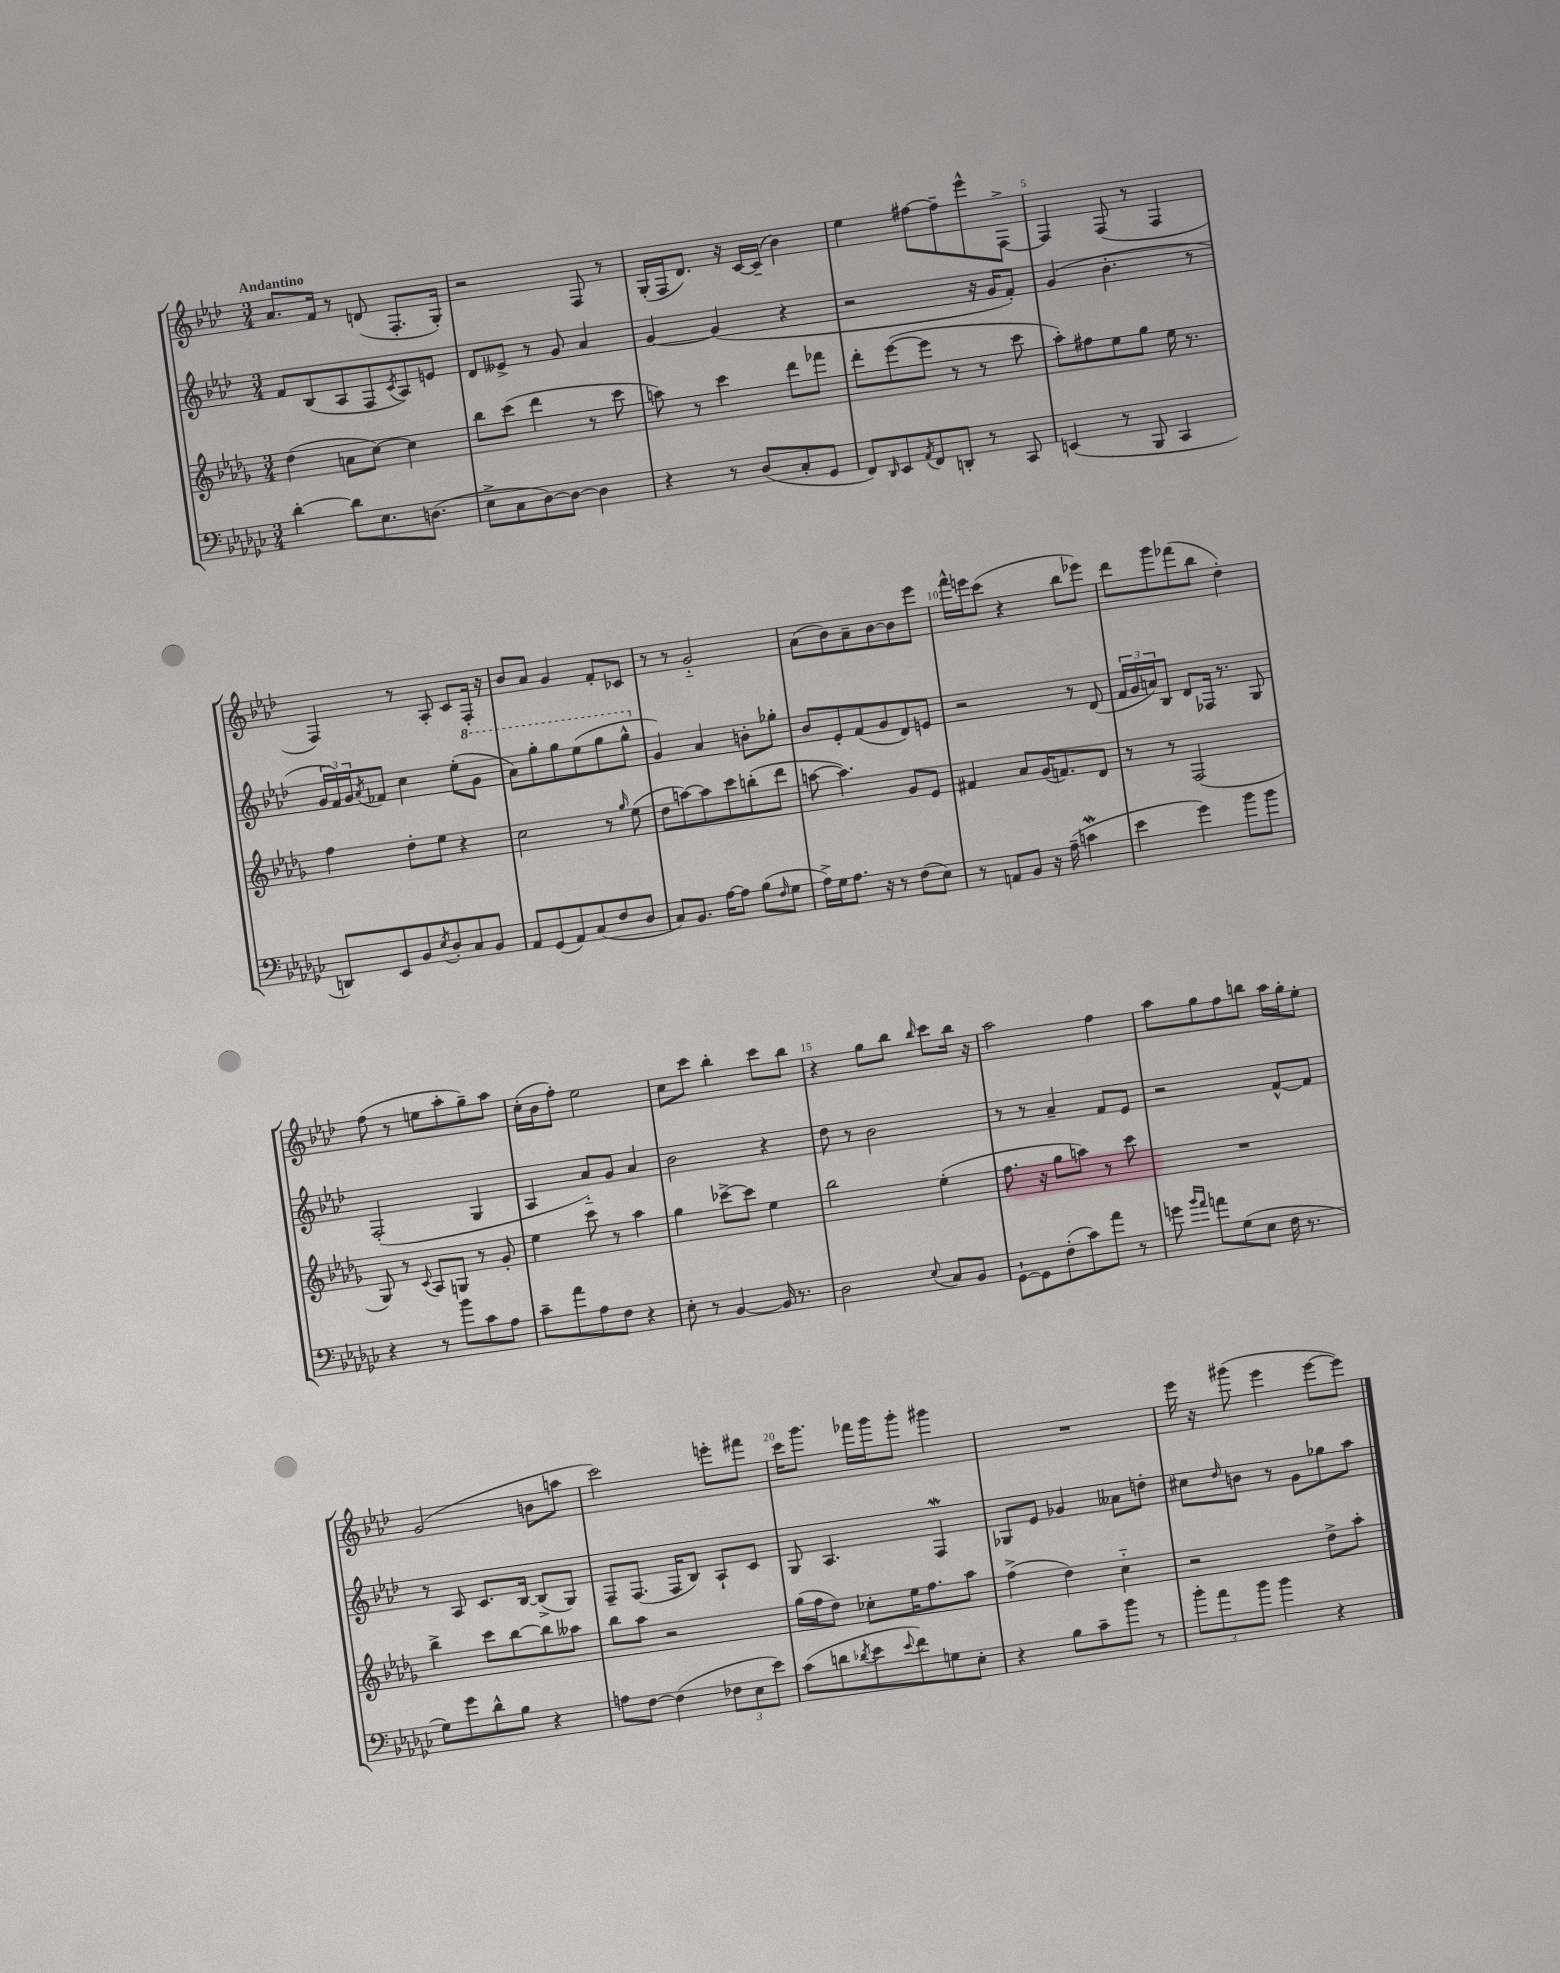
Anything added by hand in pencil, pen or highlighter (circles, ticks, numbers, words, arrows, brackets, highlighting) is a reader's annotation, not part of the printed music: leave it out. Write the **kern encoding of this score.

**kern	**kern	**kern	**kern
*staff4	*staff3	*staff2	*staff1
*clefF4	*clefG2	*clefG2	*clefG2
*k[b-e-a-d-g-c-]	*k[b-e-a-d-g-]	*k[b-e-a-d-]	*k[b-e-a-d-]
*M3/4	*M3/4	*M3/4	*M3/4
[4d-'\	(4dd-\	8f/L	8.a-/L
.	.	(8B-/	.
.	.	.	16f/Jk
8d-\]L	8a\L	8A-/	8r
8.E-\	[8cc\J)	8F/	(8d/
.	.	8qc/	.
.	4cc\]	8A-/)	8.F'/L
(8.D\J	.	.	.
.	.	8e/J	.
.	.	.	16G'/Jk)
=	=	=	=
8E-^\L	8bb-\L	8d-/L	2r
8C-\	(8ccc\J	8e--^/J	.
[8D-\)	4ddd-\	8r	.
8D-\_J	.	8g/	.
4D-\]	8r	4a-/	8F/
.	8ccc\	.	8r
=	=	=	=
4r	8aa\)	[4g/	(16G'/LL
.	.	.	16F/J
.	8r	.	8.d-/J)
8r	4ccc\	(4g/]	.
.	.	.	16r
(8D-/L	.	.	[16c/LL
.	.	.	(16c~/]JJ
8C-'/	8ddd-\L	4r	4b-\)
8GG-/J	8fff-\J	.	.
=	=	=	=
8FF/L)	8ddd-'\L	2r	4ee-\
16qqDD-/	.	.	.
8EE-/	([8eee-\	.	.
8qAA-/	.	.	.
8FF/	8eee-\]J	.	[8ff#\L
8DD'/J	8r	.	8ff#~\]
8r	8r	16r	8eee-^^\
.	.	16g/LK	.
8CC-/	8ccc\	8f'/J)	[8F^\J
=	=	=	=
(4EE/	8aa-'\L)	(4g/	4F/]
.	8ff#\	.	.
8r	8ee-\	4.b-'\	(8F/
8BBB-/	8gg-\J	.	8r
4CC-/	16ee-\	.	4F/
.	8.r	.	.
.	.	8r	.
=	=	=	=
8DD/L)	4ff\	24g/LL	4F/)
.	.	24f/)	.
.	.	24g/J	.
.	.	8qa-/	.
8EE-/	.	8f-/J	.
8BB-/	8dd-'\L	4cc\	8r
8qE-/	.	.	.
8D-'/	8ee-\J	.	8A-'/
8C-/	4r	(8ee-'\L	8c/L
8BB-/J	.	8gg\J	16F'/Jk
.	.	.	16r
=	=	=	=
8AA-/L	2cc\	8aa-\L)	8b-/L
(8GG-/	.	8ggg'\	8a-/J
8AA-/)	.	8ggg\	4g/
(8C-/	.	(8eee-\	.
8F/	8r	8ggg\	8f'/L
.	16qqgg-/	.	.
8D-/J	(8ee-\	8ggg^^\J	8c-/J
=	=	=	=
8C-/L)	8dd-\L	4g/)	8r
8.BB-/J	[8aa\)	.	8r
.	8aa\]	4a-/	2g'~/
[16A-\LK	.	.	.
8A-\]J	8ccc\	.	.
(8B-\L	(8bb'\	8b'\L	.
16qqF/	.	.	.
8G-\J	8ddd-\J	8gg-'\J	.
=	=	=	=
16A-^\LL)	[8aa\	8b-/L	(8a-\L
16G-\J	.	.	.
8.A-\J	4.aa\])	8e-'/	8b-\)
.	.	(8f/	8a-~\
16r	.	.	.
8r	.	8g/	[8b-\
(8F\L	8g-/L	8d-/)	8b-\]
8E-\J)	8e-/J	8e/J	8eee-\J
=	=	=	=
8r	4f#/	2r	16fff^^\LL
.	.	.	16eee\J
8AA/L	.	.	(8ccc\J
8BB-/J	8a-/L	.	4r
16r	(16g-/K	.	.
(16A-~\	8.f/)	.	.
4c\	.	8r	8bb-\L
.	8d-/J	(8d-/	8eee-\J)
=	=	=	=
4e-\	8r	24f/LL	8ddd-\L
.	.	24g/	.
.	.	24a/J)	.
.	8r	8B-/J	8ggg\
4g-\)	(2F/	8d-/L	(8fff-\
.	.	16F-/Jk	8bb-\J
.	.	8.r	.
8b-\L	.	.	4dd-'\)
8b-\J	.	8G/	.
=	=	=	=
4r	8G-/)	(2F'/	(8ff\
.	8r	.	8r
.	8qqc/	.	.
8r	8A-/L	.	8ee\L
8b-\L	8G/J	.	8aa-'\
8c-\	8r	4G/	8gg~\)
8A-\J	8g-'/	.	8aa-\J
=	=	=	=
8c-~\L	4ee-\	4A-/	(16cc'\LL
.	.	.	16b-\J
8a-\	.	.	8ff'\J)
8A-\	8ccc\	8a-'~/L)	2ee-\
8F\J	8r	8g/J	.
4r	4aa-\	4a-/	.
=	=	=	=
8E-'\	4gg-\	2b-\	8cc\L
8r	.	.	8ccc\J
[4BB-/	[8ccc-^\L	.	4bb-'\
.	8ccc-\]J	.	.
16BB-/]	4ee-\	4r	8ccc\L
8.r	.	.	.
.	.	.	8bb-\J
=	=	=	=
2D-\	2bb-\	8dd-\	4r
.	.	8r	.
.	.	2b-\	8gg\L
.	.	.	8bb-\J
8qqE-/	.	.	16qqbb-/
8C-/L	(4ee-'\	.	8ccc\L
8BB-/J	.	.	16bb-\Jk
.	.	.	16r
=	=	=	=
[8GG-`\L	8.ff\	8r	2aa-\
8GG-\]	.	8r	.
.	16r	.	.
(8F'\	8gg-\L	4a-~/	.
8c-\)	8aa\J)	.	.
8a-\J	8r	8f/L	4ff\
8r	8ccc\	8e-/J	.
=	=	=	=
8g\	2.r	2r	8aa-\L
16qqb-/LL	.	.	.
16qqa-/JJ	.	.	.
8a\L	.	.	8gg\
(8G-\	.	.	8ff\
8E-\J	.	.	8bb\J
16F\	.	[8f^^/L	16aa-\LL
8.r	.	.	16gg'\J
.	.	8f/]J	8ee-'\J
=	=	=	=
8G-\L)	4bb-^\	8r	(2g/
8g-\	.	8A-/	.
8d-^^\	8ccc\L	8.c/L	.
8B-\J	[8bb-\	.	.
.	.	[16B-/Jk	.
4r	8bb-\]	(8B-^/]L	8b\L
.	8aa--\J	8G/J)	8aa\J
=	=	=	=
8A\L	8bb-\L	8F~/L	2ccc\)
[8F\J	8aa-\J	(8.F/J	.
(4F\]	2r	.	.
.	.	16F/LK	.
.	.	8B-/J)	.
12F-\L	.	8A-`/L	8eee'\L
12E-\	.	.	.
.	.	8c/J	8fff#\J
12e-\J)	.	.	.
=	=	=	=
(8c-\L	(16gg-\LL	8G/	16ccc\LK
.	16ff\J	.	8.ggg\J
8d\	8dd-\J)	4.A-/	.
8qd-/	.	.	.
8e-\	8cc-'\L	.	16fff-\LL
.	.	.	16ggg\J
8qqe-/	.	.	.
8f\)	16ee-\K	.	8ggg'\J
.	8.ff\	.	.
8G\	.	4F/	4ggg#\
8E-'\J	8aa-\J	.	.
=	=	=	=
4r	(4ff^\	8G-/L	2.r
.	.	8e-/J	.
8B-\L	4dd-\)	4g-/	.
8c-~\	.	.	.
8b-\J	4cc'~\	8a--\L	.
8r	.	8dd'\J	.
=	=	=	=
12b-'\L	2r	8cc#\L	16eee-\
.	.	.	16r
12a-\	.	.	.
.	.	16qqdd-/	.
.	.	8b\J	(8ggg#\
12b-\J	.	.	.
4b-\	.	8r	4eee-\
.	.	8g\L	.
4r	8dd-^\L	8gg-\	[8eee-\L
.	8aa-'\J	8aa-\J	8eee-\]J)
==	==	==	==
*-	*-	*-	*-
